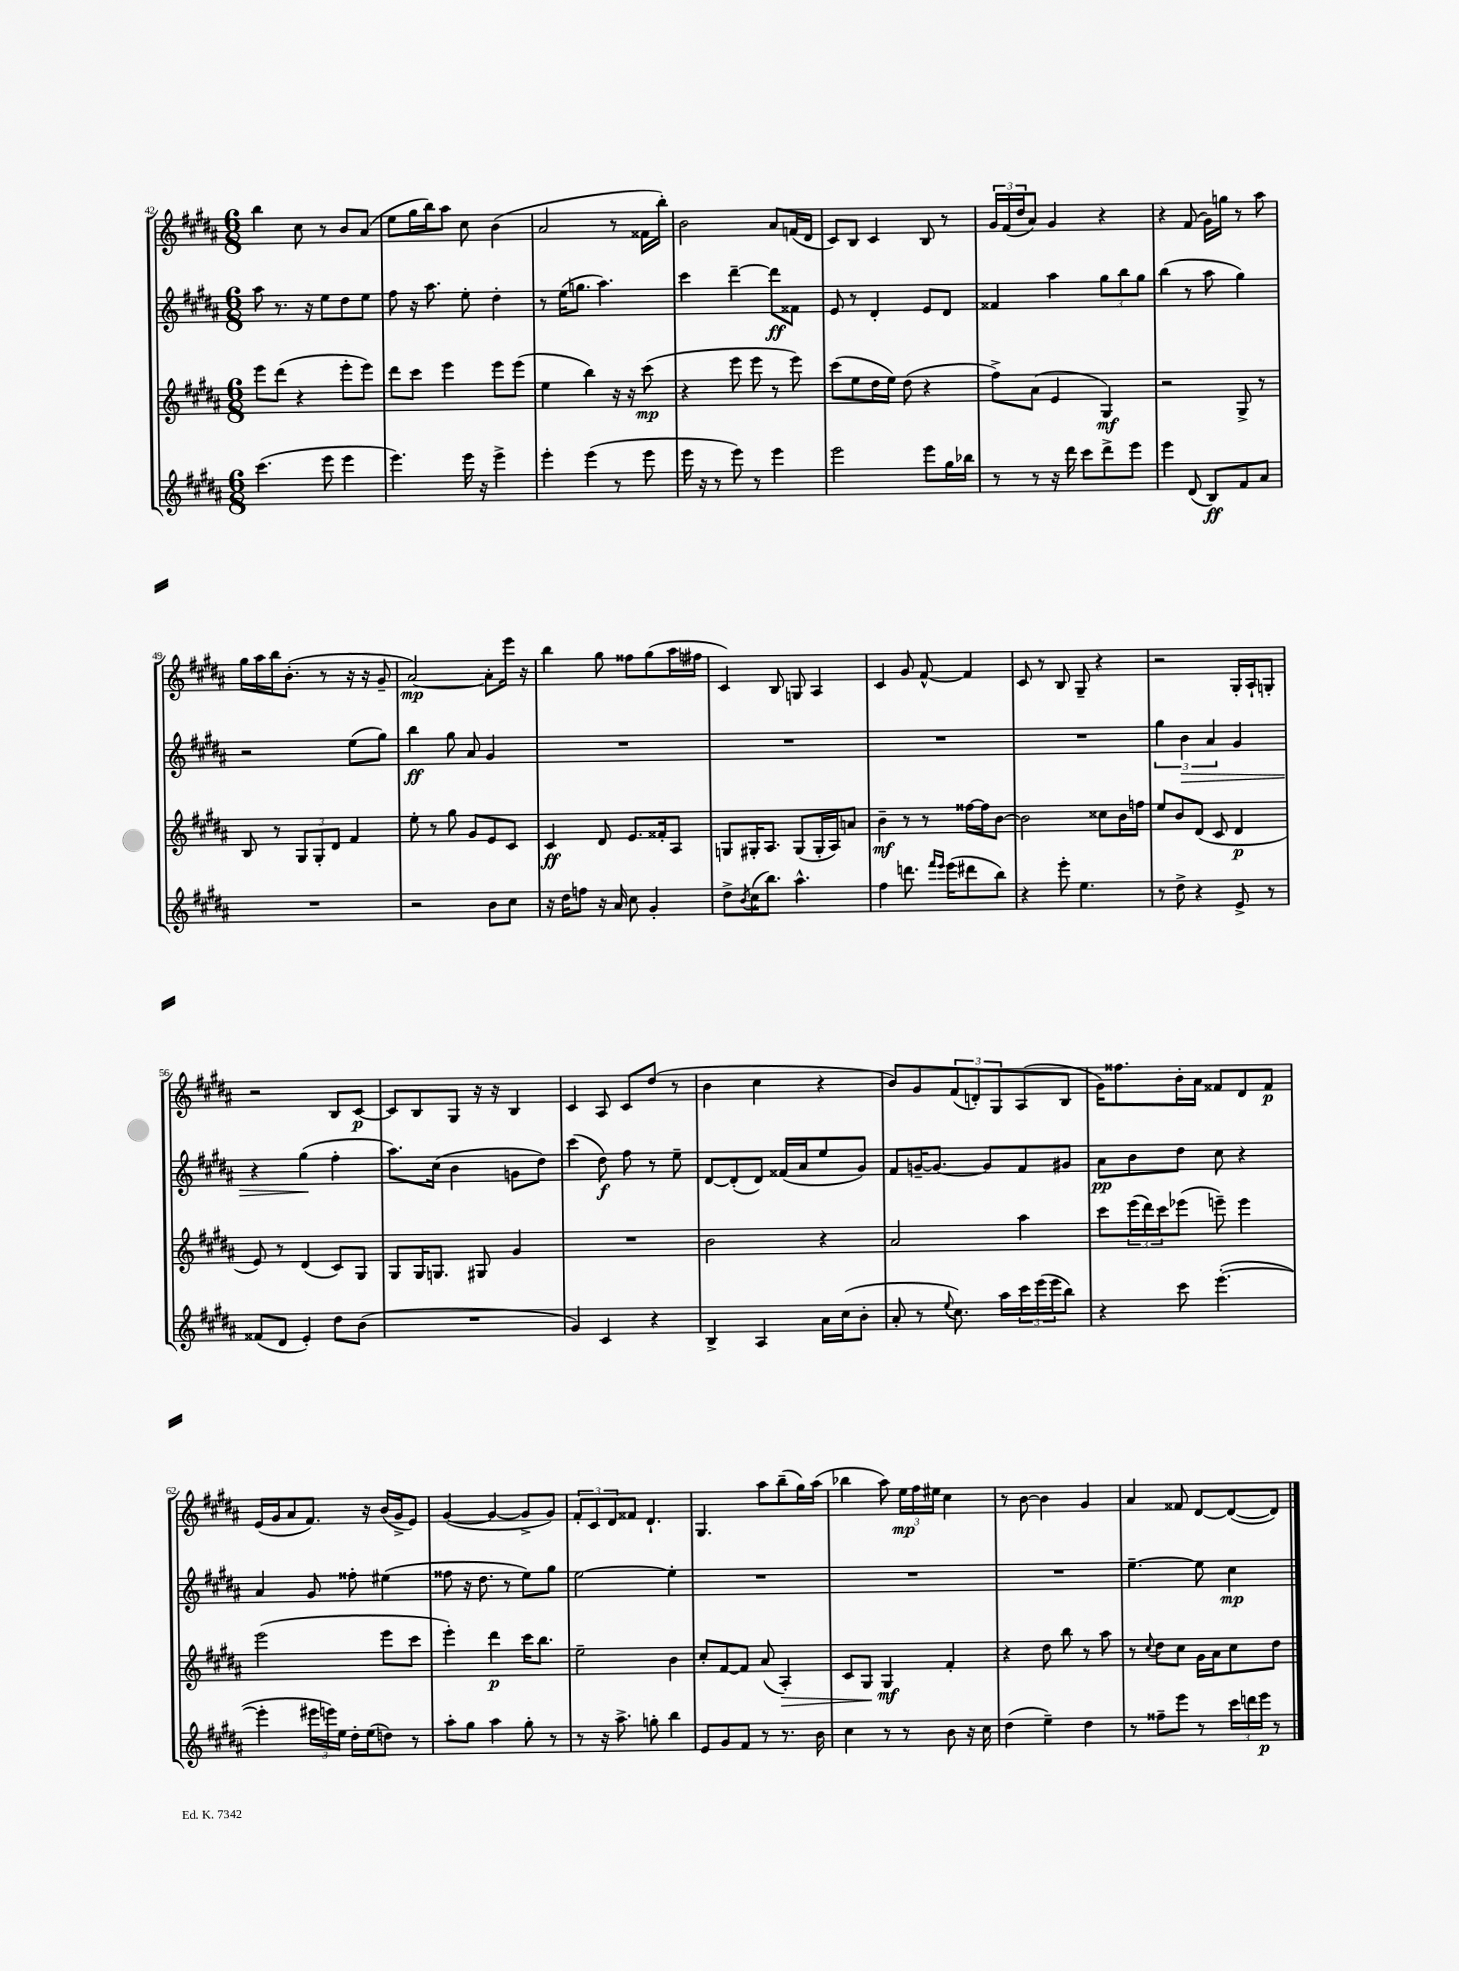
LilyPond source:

<<
\new StaffGroup <<
\new Staff = "s0" {
    \clef treble \key b \major \numericTimeSignature \time 6/8
    b''4 cis''8 r8 b'8 ais'8( |
    e''8 gis''16 b''16) ais''8 cis''8 b'4( |
    ais'2 r8 fisis'16 b''16-.) |
    b'2 ais'8 f'16( dis'16 |
    cis'8) b8 cis'4 b8 r8 |
    \tuplet 3/2 { gis'16 fis'16( dis''16 } ais'8) gis'4 r4 |
    r4 fis'8( gis'16) g''16 r8 ais''8 |
    gis''16 ais''16 b''16 b'8.-.( r8 r16 r16 gis'8-- |
    ais'2~\mp) ais'8-. e'''16 r16 |
    b''4 gis''8 fisis''8 gis''8( ais''16 fis''16 |
    cis'4) b8 g8 ais4 |
    cis'4 gis'8 fis'8~-^ fis'4 |
    cis'8 r8 b8 gis8-- r4 |
    r2 gis16-. ais16-! g8-. |
    r2 b8 cis'8~\p |
    cis'8 b8 gis8 r16 r16 b4 |
    cis'4 ais8 cis'8 dis''8( r8 |
    b'4 cis''4 r4 |
    b'8) gis'8 \tuplet 3/2 { fis'8( d'8-.) gis8 } ais8( b8 |
    gis'16) fisis''8. b'16-. ais'16 fisis'8 dis'8 fisis'8\p |
    e'16( gis'16 ais'8 fis'8.) r16 b'16( gis'16-> e'8) |
    gis'4~( gis'4~ gis'8-> gis'8) |
    \tuplet 3/2 { fis'8-. cis'8 dis'8 } fisis'8 dis'4.-! |
    gis4. ais''8 b''8--( gis''16) ais''16( |
    bes''4 ais''8) \tuplet 3/2 { e''16\mp fis''16 eis''16 } cis''4 |
    r8 b'8~ b'4 gis'4 |
    ais'4 fisis'8 dis'8~ dis'8~( dis'8) \bar "|." |
}
\new Staff = "s1" {
    \clef treble \key b \major \numericTimeSignature \time 6/8
    ais''8 r8. r16 e''8 dis''8 e''8 |
    fis''8 r16 ais''8. e''8-. dis''4-. |
    r8 e''16( g''8. ais''4.) |
    cis'''4 dis'''4~-- dis'''8\ff fisis'8 |
    e'8 r8 dis'4-. e'8 dis'8 |
    fisis'4 ais''4 \tuplet 3/2 { gis''8 b''8 gis''8 } |
    b''4( r8 ais''8 gis''4) |
    r2 e''8( gis''8) |
    b''4\ff gis''8 ais'8 gis'4 |
    R2. |
    R2. |
    R2. |
    R2. |
    \tuplet 3/2 { gis''4 b'4\> ais'4 } gis'4 |
    r4 gis''4\!( fis''4-. |
    ais''8.) cis''16( b'4 g'8 dis''8) |
    cis'''4( dis''8\f) fis''8 r8 e''8-- |
    dis'8~ dis'8-.( dis'8) fisis'16( ais'16 e''8 gis'8) |
    fis'8 g'16~-- g'8.~ g'8 fis'8 gis'8 |
    ais'8\pp b'8 dis''8 cis''8 r4 |
    ais'4 gis'8 fisis''8-. eis''4( |
    fisis''8 r16 dis''8. r8 e''8) gis''8 |
    e''2~ e''4-. |
    R2. |
    R2. |
    R2. |
    e''4.~-- e''8 cis''4\mp \bar "|." |
}
\new Staff = "s2" {
    \clef treble \key b \major \numericTimeSignature \time 6/8
    e'''8 dis'''8( r4 e'''8-. e'''8) |
    dis'''8 cis'''8 e'''4 e'''8 e'''8( |
    e''4 b''4) r16 r16 cis'''8\mp( |
    r4 e'''8 e'''8 r8 e'''8) |
    cis'''8( e''8 dis''16 e''16) dis''8( r4 |
    fis''8->) ais'8( e'4 gis4\mf) |
    r2 gis8-> r8 |
    b8 r8 \tuplet 3/2 { gis8 gis8-. dis'8 } fis'4 |
    e''8-. r8 gis''8 gis'8 e'8 cis'8 |
    cis'4\ff dis'8 e'8. fisis'16-. ais8 |
    g8 gis16-. ais8. gis8( gis16-. ais16) a'8 |
    b'4--\mf r8 r8 fisis''16~ fisis''16 b'8~ |
    b'2 cisis''8 b'16 f''16 |
    e''8 b'8 dis'8( cis'8 dis'4\p |
    e'8) r8 dis'4( cis'8) gis8 |
    gis8 gis16 g8. gis8 gis'4 |
    R2. |
    b'2 r4 |
    ais'2 ais''4 |
    cis'''8 \tuplet 3/2 { e'''16( dis'''16) cis'''16 } ees'''8( e'''8--) e'''4 |
    e'''2( e'''8 cis'''8 |
    e'''4-.) dis'''4\p cis'''16 b''8. |
    e''2-- b'4 |
    cis''8-. fis'8~ fis'8 ais'8( ais4-.\>) |
    cis'8 gis8\! gis4\mf fis'4-. |
    r4 dis''8 b''8 r8 ais''8 |
    r8 \appoggiatura { cis''8 } dis''8 cis''8 gis'16 ais'16 cis''8 dis''8 \bar "|." |
}
\new Staff = "s3" {
    \clef treble \key b \major \numericTimeSignature \time 6/8
    cis'''4.( e'''8 e'''4 |
    e'''4.) e'''16 r16 e'''4-> |
    e'''4-. e'''4( r8 e'''8 |
    e'''16 r16 r8 e'''8) r8 e'''4 |
    e'''2 e'''8 gis''16 bes''16 |
    r8 r8 r16 dis'''16 cis'''8 dis'''8-> e'''8 |
    e'''4 dis'8( b8\ff) fis'8 ais'8 |
    R2. |
    r2 b'8 cis''8 |
    r16 dis''16 f''8 r16 ais'16 cis''8 gis'4-. |
    dis''8-> \acciaccatura { b'8 } cis''16( b''8.) ais''4.-^ |
    fis''4 d'''8. \grace { fis'''16 e'''16 } e'''16( dis'''8 b''8) |
    r4 e'''8-. e''4. |
    r8 dis''8-> r4 e'8-> r8 |
    fisis'8( dis'8 e'4-.) dis''8 b'8( |
    R2. |
    gis'4) cis'4 r4 |
    b4-> ais4 ais'16 cis''16( b'8-. |
    ais'8-. r8 \appoggiatura { e''8 } cis''8.) ais''16 \tuplet 3/2 { cis'''16 e'''16( e'''16 } b''8) |
    r4 cis'''8 e'''4.~-.( |
    e'''4-. \tuplet 3/2 { eis'''16 e'''16) e''16 } dis''16-. e''16( d''8) r8 |
    ais''8-. gis''8 ais''4 gis''8-. r8 |
    r8 r16 ais''8.-> g''8-. b''4 |
    e'8 gis'8 fis'8 r8 r8. b'16 |
    cis''4 r8 r8 b'8 r16 cis''16 |
    dis''4( e''4--) dis''4 |
    r8 fisis''8-- e'''8 r8 \tuplet 3/2 { cis'''16 d'''16 e'''16\p } r8 \bar "|." |
}
>>
>>
\layout { \context { \Score currentBarNumber = #42 } }
